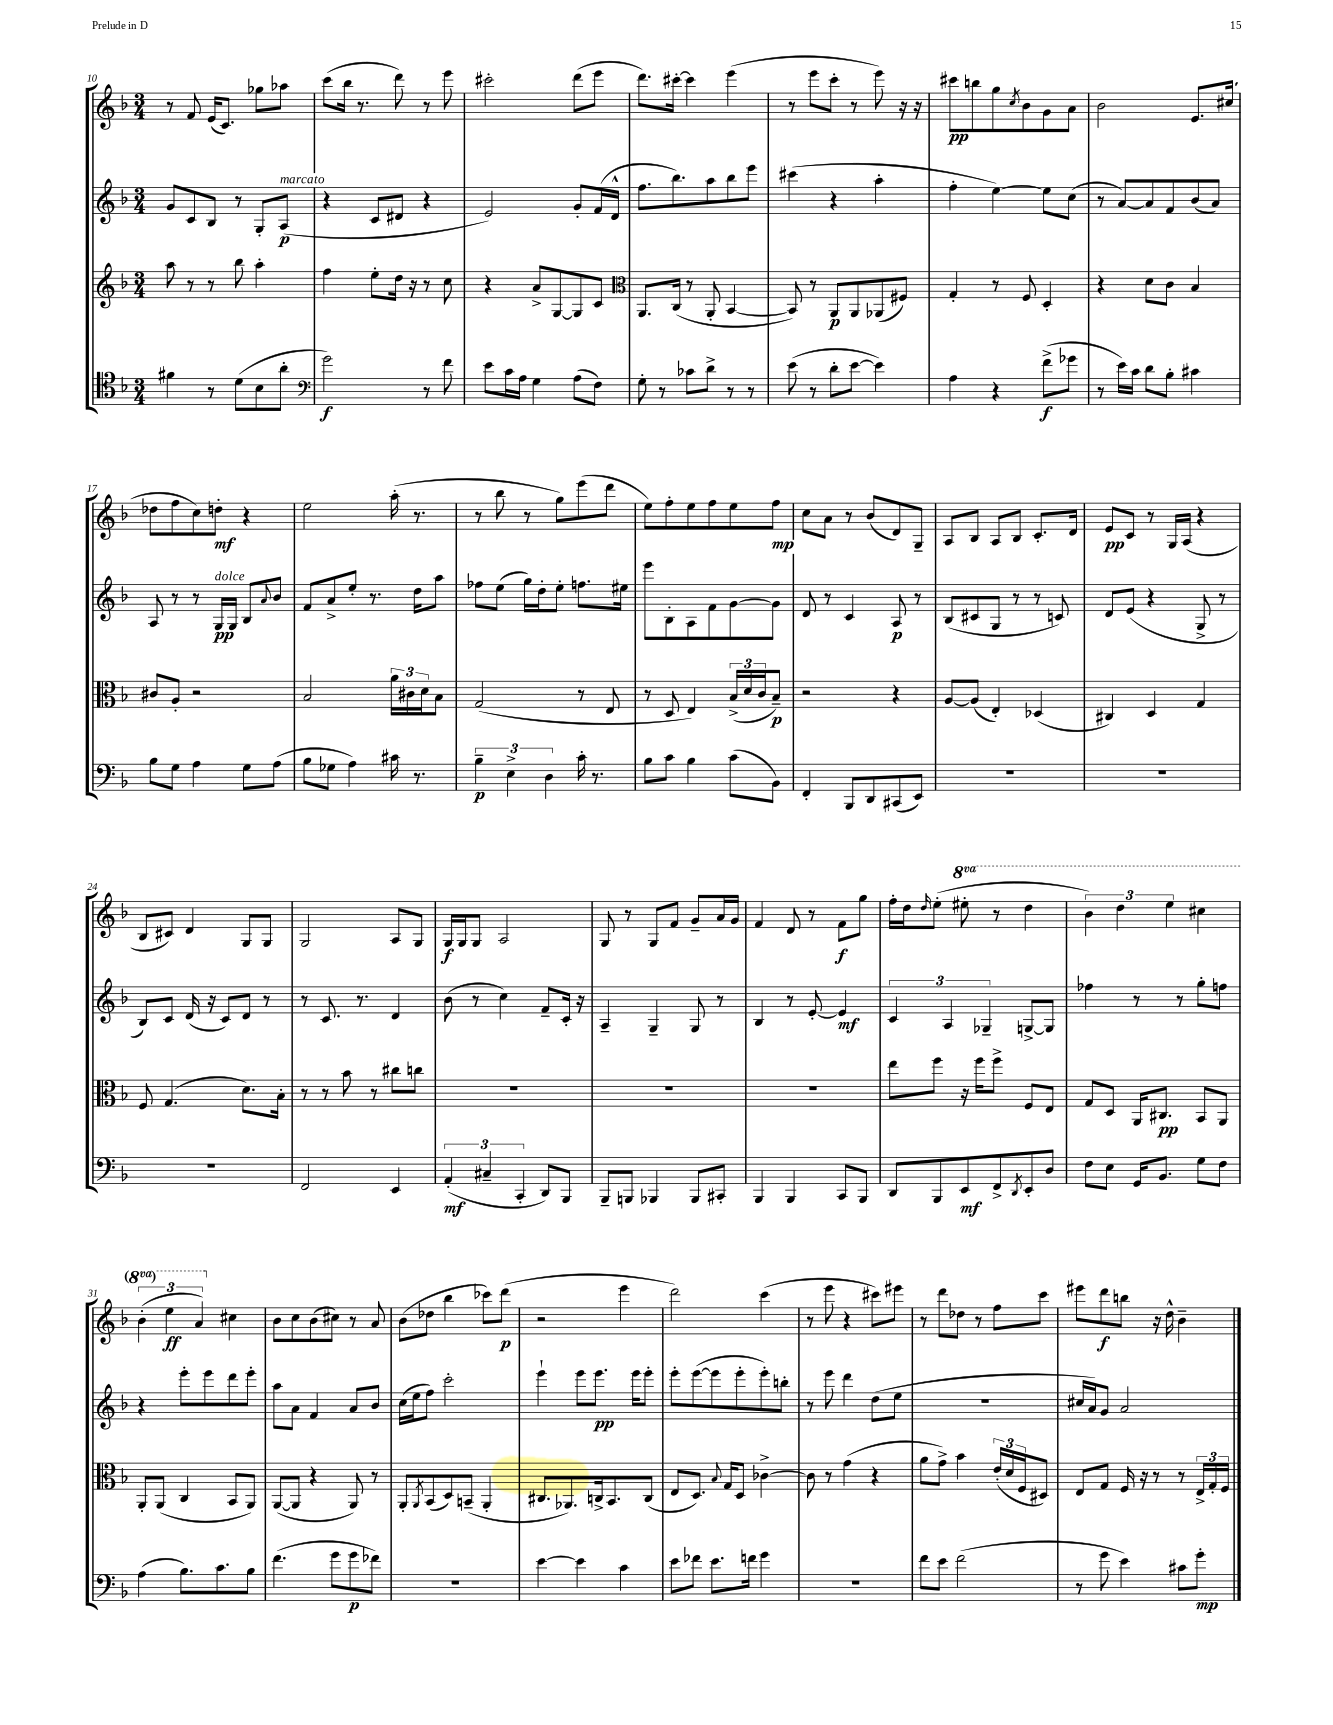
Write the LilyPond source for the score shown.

<<
\new StaffGroup <<
\new Staff = "s0" {
    \clef treble \key f \major \numericTimeSignature \time 3/4 \set Staff.ottavationMarkups = #ottavation-simple-ordinals
    r8 f'8 e'16( c'8.) ges''8 aes''8 |
    c'''8( bes''16 r8. d'''8) r8 e'''8 |
    cis'''2-. d'''8( e'''8 |
    d'''8.) cis'''16~-. cis'''4 e'''4( |
    r8 e'''8 c'''8-. r8 e'''8) r16 r16 |
    cis'''8\pp b''8 g''8 \acciaccatura { c''8 } bes'8 g'8 a'8 |
    bes'2 e'8. cis''16( |
    des''8 f''8 c''8) d''8-.\mf r4 |
    e''2 a''16-.( r8. |
    r8 bes''8 r8 g''8) e'''8( d'''8 |
    e''8) f''8-. e''8 f''8 e''8 f''8\mp |
    c''8 a'8 r8 bes'8( d'8) g8-- |
    a8 bes8 a8 bes8 c'8.-. d'16 |
    e'8\pp c'8 r8 g16 a16( r4 |
    bes8 cis'8) d'4 g8 g8 |
    g2 a8 g8 |
    g16\f g16 g8 a2 |
    g8 r8 g8 f'8 g'8-- a'16 g'16 |
    f'4 d'8 r8 f'8\f g''8 |
    f''16-. d''16 \grace { d''16 } e''8-.( \ottava #1 eis'''8-. r8 d'''4 |
    \tuplet 3/2 { bes''4) d'''4 e'''4 } cis'''4 |
    \tuplet 3/2 { bes''4-.( e'''4\ff a''4) \ottava #0 } cis''4 |
    bes'8 c''8 bes'8( cis''8) r8 a'8 |
    bes'8( des''8 bes''4 ces'''8) d'''8\p( |
    r2 e'''4 |
    d'''2) c'''4( |
    r8 e'''8 r4 cis'''8) eis'''8 |
    r8 d'''8 des''8 r8 f''8 c'''8 |
    eis'''8 d'''8\f b''8 r16 d''16-^ bes'4-- \bar "|." |
}
\new Staff = "s1" {
    \clef treble \key f \major \numericTimeSignature \time 3/4
    g'8 c'8 bes8 r8 g8-. a8\p^\markup { \italic "marcato" }( |
    r4 c'8 dis'8 r4 |
    e'2) g'8-. f'16( d'16-^ |
    f''8. bes''8.) a''8 bes''8 e'''8 |
    cis'''4( r4 a''4-. |
    f''4-. e''4~) e''8 c''8( |
    r8 a'8~) a'8 f'8 bes'8( a'8) |
    a8 r8 r8 g16\pp^\markup { \italic "dolce" } g16 bes8 \appoggiatura { a'8 } bes'8 |
    f'8 a'8-> e''8-. r8. d''16 a''8 |
    fes''8 e''8( g''16) d''16-. e''8-. f''8. eis''16 |
    e'''8 bes8-. a8 f'8 g'8~ g'8 |
    d'8 r8 c'4 a8\p r8 |
    bes8( cis'8 g8 r8 r8 c'8) |
    d'8 e'8( r4 g8-> r8 |
    bes8) c'8 d'16( r16 c'8) d'8 r8 |
    r8 c'8. r8. d'4 |
    bes'8( r8 c''4) f'8-- c'16-. r16 |
    a4-- g4-- g8 r8 |
    bes4 r8 e'8~-. e'4\mf |
    \tuplet 3/2 { c'4 a4 ges4-- } g8~-> g8 |
    fes''4 r8 r8 g''8-. f''8 |
    r4 e'''8-. e'''8 d'''8 e'''8-. |
    a''8 a'8 f'4 a'8 bes'8 |
    c''16( e''16 f''8) c'''2-. |
    e'''4-! e'''8 e'''8.\pp e'''16 e'''8-. |
    e'''8-. e'''8~( e'''8 e'''8-. e'''8-.) b''8-. |
    r8 e'''8 d'''4 d''8( e''8 |
    R2. |
    cis''16 a'16) g'8 a'2 \bar "|." |
}
\new Staff = "s2" {
    \clef treble \key f \major \numericTimeSignature \time 3/4
    a''8 r8 r8 bes''8 a''4-. |
    f''4 e''8-. d''16 r16 r8 c''8 |
    r4 a'8-> g8~ g8 c'8 |
    \clef alto a,8. c16( r8 a,8-. bes,4~ |
    bes,8) r8 a,8\p a,8 aes,8( fis8) |
    g4-. r8 f8 d4-. |
    r4 d'8 c'8 bes4 |
    cis'8 a8-. r2 |
    bes2 \tuplet 3/2 { a'16 cis'16 d'16 } bes8 |
    g2( r8 e8 |
    r8 d8 e4) \tuplet 3/2 { bes16->( d'16 c'16 } bes8--\p) |
    r2 r4 |
    a8~ a8( e4-.) des4( |
    cis4) d4 g4 |
    f8 g4.( d'8.) bes16-. |
    r8 r8 bes'8 r8 cis''8 c''8 |
    R2. |
    R2. |
    R2. |
    e''8 f''8 r16 f''16 f''8-> f8 e8 |
    g8 d8 a,16 cis8.\pp bes,8 a,8 |
    a,8-. a,8( c4 bes,8 a,8) |
    a,8~( a,8 r4 a,8) r8 |
    a,8-. \acciaccatura { a,8 } bes,8( d8) b,8--( a,4-. |
    cis8. aes,8.) c16-> bes,8. c8( |
    e8 d8.) \appoggiatura { bes8 } g16 d8 ces'4~-> |
    ces'8 r8 g'4( r4 |
    a'8 g'8->) bes'4 \tuplet 3/2 { e'16-.( d'16 f16 } dis8) |
    e8 g8 f16 r16 r8 r8 \tuplet 3/2 { e16-> g16-. f16 } \bar "|." |
}
\new Staff = "s3" {
    \clef tenor \key f \major \numericTimeSignature \time 3/4
    fis'4 r8 d'8( bes8 a'8-. |
    \clef bass g'2\f) r8 f'8 |
    e'8 c'16 a16 g4 a8( f8) |
    g8-. r8 ces'8 d'8-> r8 r8 |
    e'8( r8 d'8-. e'8~ e'4) |
    a4 r4 f'8->\f( ges'8 |
    r8 e'16) c'16 d'8 bes8-. cis'4 |
    bes8 g8 a4 g8 a8( |
    bes8 ges8 a4) cis'16 r8. |
    \tuplet 3/2 { bes4--\p e4-> d4 } c'16-. r8. |
    bes8 c'8 bes4 c'8( bes,8) |
    f,4-. bes,,8 d,8 cis,8( e,8) |
    R2. |
    R2. |
    R2. |
    f,2 e,4 |
    \tuplet 3/2 { a,4-.\mf( cis4-- c,4-. } d,8) bes,,8 |
    bes,,8-- b,,8 bes,,4 bes,,8 cis,8-. |
    bes,,4 bes,,4 c,8 bes,,8 |
    d,8 bes,,8 e,8\mf f,8-> \acciaccatura { d,8 } e,8-. d8 |
    f8 e8 g,16 bes,8. g8 f8 |
    a4( bes8.) c'8. bes8 |
    f'4.( g'8 g'8\p fes'8) |
    R2. |
    e'4~ e'4 c'4 |
    e'8 fes'8 e'8. f'16 g'4 |
    R2. |
    f'8 e'8 f'2( |
    r8 g'8 e'4) cis'8 g'8-.\mp \bar "|." |
}
>>
>>
\layout { \context { \Score currentBarNumber = #10 } }
